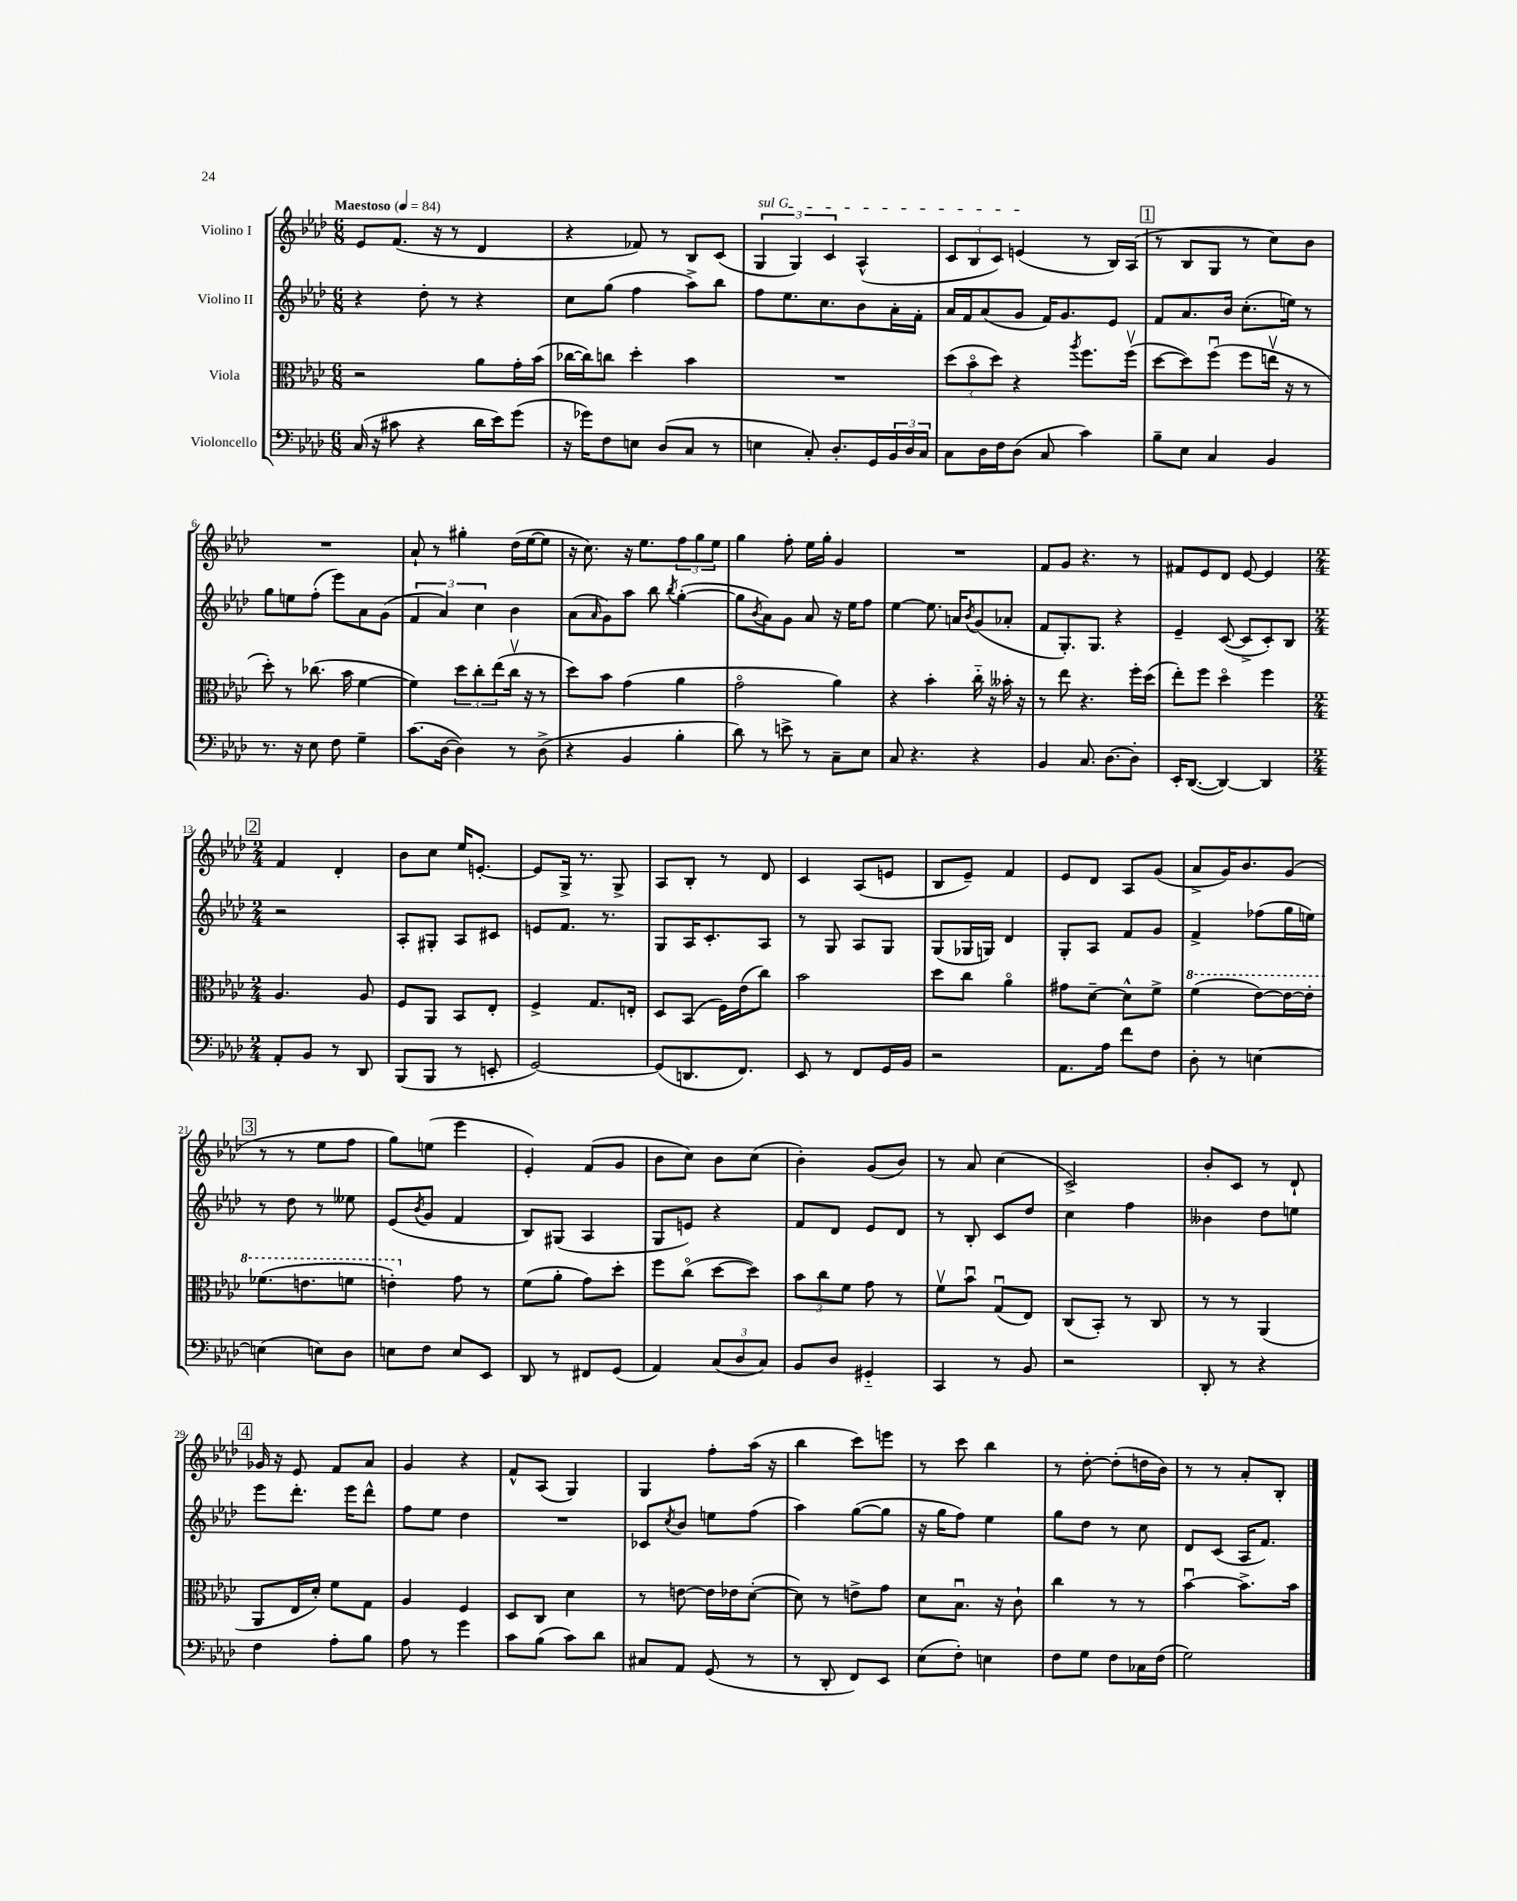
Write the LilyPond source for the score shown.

<<
\new StaffGroup <<
\new Staff = "s0" \with { instrumentName = "Violino I" } {
    \clef treble \key aes \major \numericTimeSignature \time 6/8 \tempo "Maestoso" 4 = 84
    ees'8 f'8.( r16 r8 des'4 |
    r4 fes'8) r8 bes8 c'8( |
    \tuplet 3/2 { \once \override TextSpanner.bound-details.left.text = \markup { \italic "sul G" } g4\startTextSpan g4) c'4 } aes4-^( |
    \tuplet 3/2 { c'8 bes8 c'8) } e'4\stopTextSpan( r8 bes16) aes16( |
    \mark \markup { \box "1" } r8 bes8 g8 r8 c''8) bes'8 |
    R2. |
    aes'8-! r8 gis''4-. des''16( ees''16~ ees''8 |
    r16 c''8.) r16 ees''8. \tuplet 3/2 { f''8 g''8 ees''8 } |
    g''4 f''8-. ees''16 g''16-. g'4 |
    R2. |
    f'8 g'8 r4. r8 |
    fis'8 ees'8 des'8 ees'8~ ees'4 |
    \mark \markup { \box "2" } \numericTimeSignature \time 2/4 f'4 des'4-. |
    bes'8 c''8 ees''16 e'8.~-. |
    e'8 g16-> r8. g8-> |
    aes8 bes8-. r8 des'8 |
    c'4 aes8( e'8 |
    bes8 ees'8--) f'4 |
    ees'8 des'8 aes8 g'8( |
    aes'8-> g'16) bes'8. g'8( |
    \mark \markup { \box "3" } r8 r8 ees''8 f''8 |
    g''8) e''8( ees'''4 |
    ees'4-.) f'8( g'8 |
    bes'8 c''8) bes'8 c''8( |
    bes'4-.) g'8( bes'8) |
    r8 aes'8 c''4( |
    c'2->) |
    bes'8-. c'8 r8 des'8-! |
    \mark \markup { \box "4" } ges'16 r16 ees'8 f'8 aes'8 |
    g'4 r4 |
    f'8-^ aes8( g4) |
    g4 f''8-. aes''16( r16 |
    bes''4 c'''8) e'''8 |
    r8 c'''8 bes''4 |
    r8 des''8~-. des''8-.( d''16 bes'16) |
    r8 r8 aes'8-. bes8-. \bar "|." |
}
\new Staff = "s1" \with { instrumentName = "Violino II" } {
    \clef treble \key aes \major \numericTimeSignature \time 6/8
    r4 des''8-. r8 r4 |
    c''8 g''8( f''4 aes''8->) bes''8 |
    f''8 ees''8. c''8. bes'8 aes'16-. f'16-. |
    aes'16 f'16 aes'8( g'8 f'16) g'8. ees'8 |
    \mark \markup { \box "1" } f'8 aes'8. bes'16 c''8.-.( e''16) r8 |
    g''8 e''8 f''8-.( ees'''8) aes'8 g'8( |
    \tuplet 3/2 { f'4 aes'4) c''4 } bes'4 |
    aes'8( \grace { aes'16 } g'8) aes''8 bes''8 \acciaccatura { bes''8 } g''4~-.( |
    g''8 \acciaccatura { bes'8 } aes'8) g'8 aes'8 r16 ees''16 f''8 |
    ees''4~ ees''8. a'16 \acciaccatura { bes'8 } g'8( aes'8-. |
    f'8 g8.-.) g8. r4 |
    ees'4-- c'8~( c'8-> c'8-.) bes8 |
    \mark \markup { \box "2" } \numericTimeSignature \time 2/4 r2 |
    aes8-. gis8-. aes8 cis'8 |
    e'8 f'8. r8. |
    g8 aes16 c'8.-. aes8 |
    r8 g8 aes8 g8 |
    g8( ges16 g16) des'4 |
    g8-. aes8 f'8 g'8 |
    f'4-> fes''8( g''16 e''16) |
    \mark \markup { \box "3" } r8 des''8 r8 eeses''8 |
    ees'8( \acciaccatura { bes'8 } g'8 f'4 |
    bes8) gis8( aes4 |
    g8 e'8) r4 |
    f'8 des'8 ees'8 des'8 |
    r8 bes8-. c'8 des''8 |
    c''4 f''4 |
    beses'4 des''8 e''8 |
    \mark \markup { \box "4" } ees'''8 des'''8.-. ees'''16 des'''8-^ |
    f''8 ees''8 des''4 |
    R2 |
    ces'8 \acciaccatura { c''8 } bes'8 e''8 f''8( |
    aes''4) g''8~( g''8 |
    r16 g''16 f''8) ees''4 |
    g''8 des''8 r8 c''8 |
    des'8 c'8( aes16 f'8.) \bar "|." |
}
\new Staff = "s2" \with { instrumentName = "Viola" } {
    \clef alto \key aes \major \numericTimeSignature \time 6/8
    r2 aes'8 g'16-. bes'16( |
    ces''16~ ces''16) c''8 des''4-. bes'4 |
    R2. |
    \tuplet 3/2 { des''8( bes'8\flageolet des''8) } r4 \acciaccatura { aes''8 } f''8. f''16\upbow( |
    \mark \markup { \box "1" } des''8~ des''8) f''8\downbow( f''8 e''16\upbow r16 r8 |
    des''8-.) r8 ces''8.( bes'16 f'4~ |
    f'4) \tuplet 3/2 { des''8 c''8-. ees''8( } c''16\upbow r16 r8 |
    des''8) bes'8 g'4( aes'4 |
    g'2\flageolet aes'4) |
    r4 bes'4-. c''16-_ r16 beses'16-. r16 |
    r8 ees''8 r4. f''16-. des''16( |
    ees''8-.) f''8 des''4\flageolet f''4 |
    \mark \markup { \box "2" } \numericTimeSignature \time 2/4 aes4. aes8 |
    f8 aes,8 bes,8 ees8-. |
    f4-> g8. e16-. |
    des8 bes,8( f16) ees'16( c''8) |
    bes'2 |
    des''8 c''8 aes'4\flageolet |
    gis'8 des'8~-- des'8-^ f'8-> |
    \ottava #1 f''4( ees''8~) ees''16~ ees''16-. |
    \mark \markup { \box "3" } fes''8.( e''8. f''8 |
    e''4-.) \ottava #0 g'8 r8 |
    f'8( aes'8-. g'8) des''8-. |
    f''8 c''8\flageolet( des''8~ des''8) |
    \tuplet 3/2 { bes'8 c''8 f'8 } g'8 r8 |
    f'8\upbow bes'8\downbow g8\downbow( ees8) |
    c8( bes,8-.) r8 c8 |
    r8 r8 aes,4( |
    \mark \markup { \box "4" } aes,8 ees16 des'16-.) f'8 g8 |
    aes4 f4 |
    des8 c8 des'4 |
    r8 e'8~ e'16 ees'16 des'8~-.( |
    des'8) r8 e'8-> g'8 |
    des'8 bes8.\downbow r16 c'8-! |
    c''4 r8 r8 |
    bes'4~\downbow bes'8.-> bes'16 \bar "|." |
}
\new Staff = "s3" \with { instrumentName = "Violoncello" } {
    \clef bass \key aes \major \numericTimeSignature \time 6/8
    c16( r16 cis'8 r4 des'16 ees'16) g'8( |
    r16 ges'16) f8 e8 des8( c8 r8 |
    e4 c8-.) des8.-. g,16 \tuplet 3/2 { bes,16 des16 c16 } |
    c8 des16 f16 des8( c8 c'4) |
    \mark \markup { \box "1" } bes8-- ees8 c4 bes,4 |
    r8. r16 ees8 f8 g4-- |
    c'8.( des16~ des4) r8 des8->( |
    r4 bes,4 bes4-. |
    des'8) r8 e'8-> r8 c8-- ees8 |
    c8 r4. r4 |
    bes,4 c8. des8.~ des8-. |
    ees,16-. des,8.~( des,4~) des,4 |
    \mark \markup { \box "2" } \numericTimeSignature \time 2/4 aes,8-. bes,8 r8 des,8 |
    bes,,8( bes,,8 r8 e,8-. |
    g,2~) |
    g,8( d,8. f,8.) |
    ees,8 r8 f,8 g,16 bes,16 |
    r2 |
    aes,8. aes16 f'8 f8 |
    des8-. r8 e4~ |
    \mark \markup { \box "3" } e4( e8) des8 |
    e8 f8 e8 ees,8 |
    des,8 r8 fis,8 g,8( |
    aes,4) \tuplet 3/2 { c8( des8 c8) } |
    bes,8 des8 gis,4-_ |
    c,4 r8 bes,8 |
    r2 |
    des,8-. r8 r4 |
    \mark \markup { \box "4" } f4 aes8-. bes8 |
    aes8 r8 g'4 |
    c'8 bes8( c'8) des'8 |
    cis8 aes,8 g,8( r8 |
    r8 des,8-. f,8) ees,8 |
    ees8( f8-.) e4 |
    f8 g8 f8 ces16 f16( |
    g2) \bar "|." |
}
>>
>>
